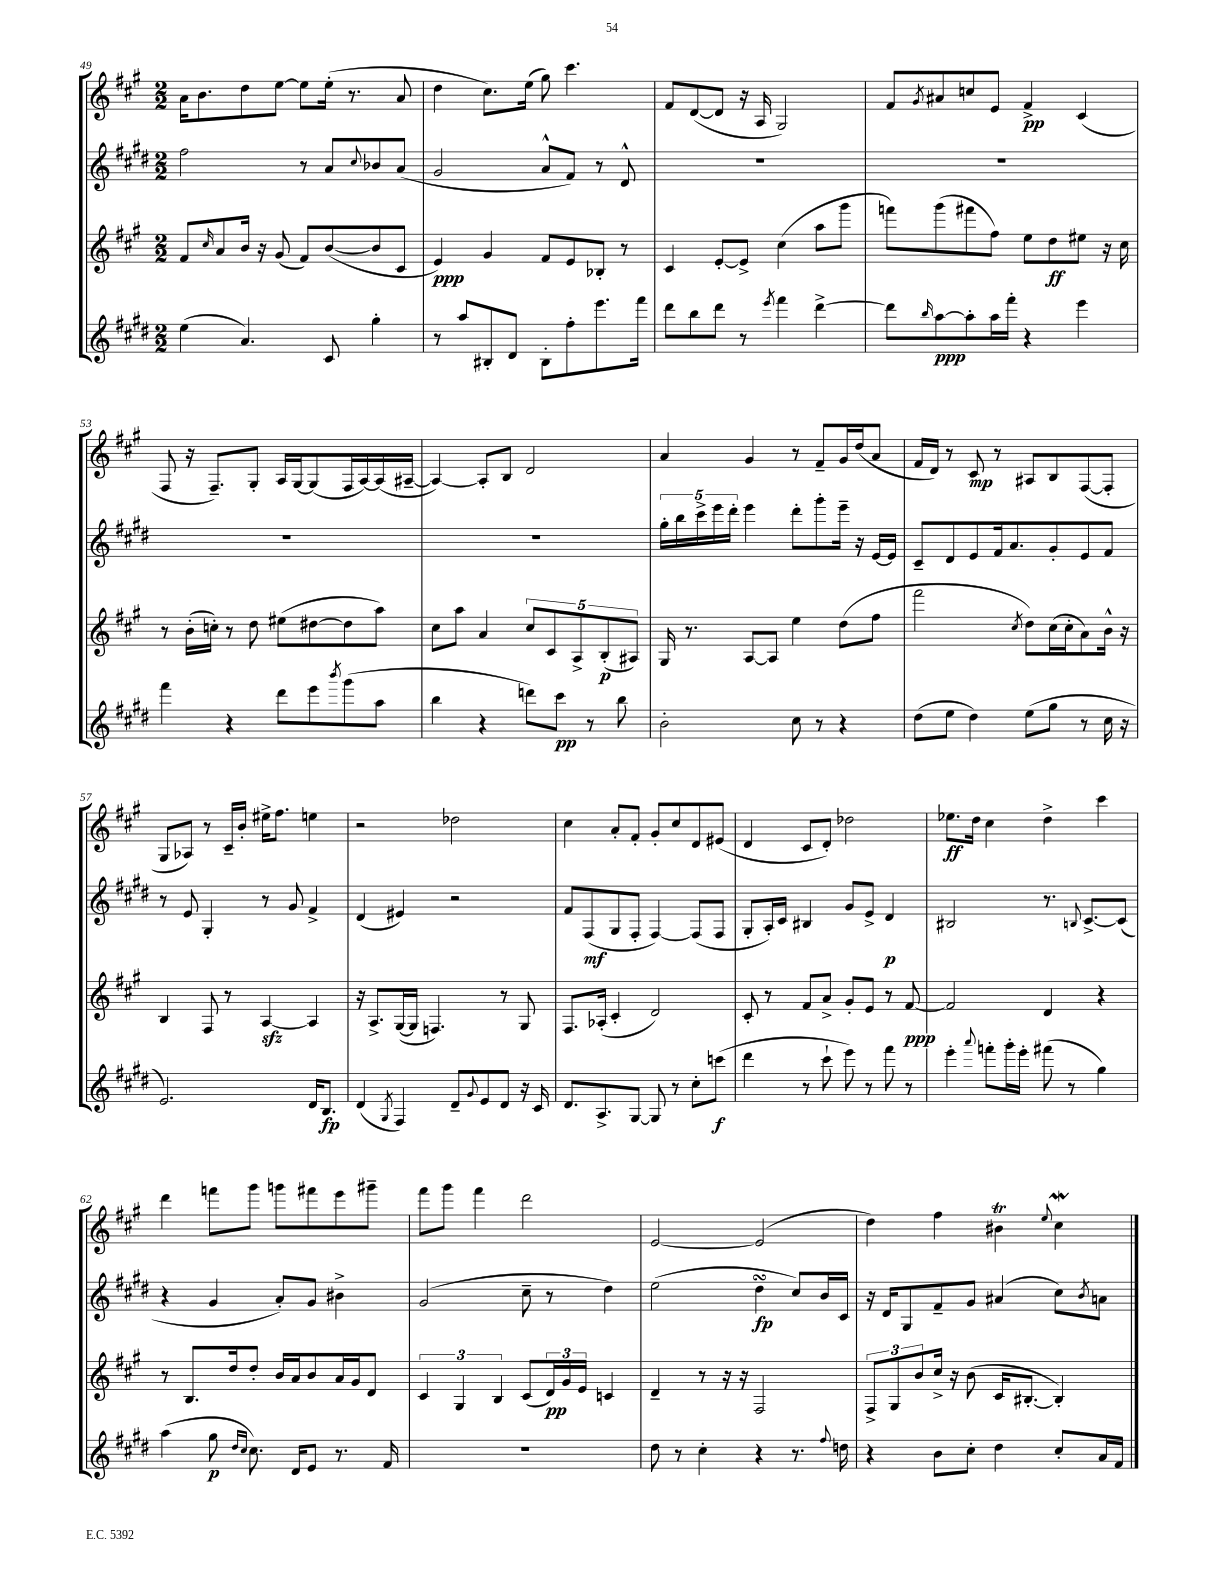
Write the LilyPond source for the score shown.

<<
\new StaffGroup <<
\new Staff = "s0" {
    \clef treble \key a \major \numericTimeSignature \time 2/2
    a'16 b'8. d''8 e''8~ e''8 e''16-.( r8. a'8 |
    d''4 cis''8.) e''16( gis''8) cis'''4. |
    fis'8 d'8~( d'8 r16 a16 gis2) |
    fis'8 \acciaccatura { gis'8 } ais'8 c''8 e'8 fis'4->\pp cis'4( |
    fis8 r16 fis8.--) gis8-. a16 gis16~ gis8( fis16 a16~) a16( ais16~-- |
    ais4~) ais8-. b8 d'2 |
    a'4 gis'4 r8 fis'8-- gis'16 d''16( a'8 |
    fis'16 d'16) r8 cis'8\mp r8 ais8 b8 fis8~( fis8-. |
    gis8 aes8) r8 cis'16-- b'16-. eis''16-> fis''8. e''4 |
    r2 des''2 |
    cis''4 a'8-. fis'8-. gis'8-. cis''8 d'8 eis'8( |
    d'4 cis'8 d'8-.) des''2 |
    ees''8.\ff d''16 cis''4 d''4-> cis'''4 |
    d'''4 f'''8 gis'''8 g'''8 fis'''8 e'''8 gis'''8-- |
    fis'''8 gis'''8 fis'''4 d'''2 |
    e'2~ e'2( |
    d''4) fis''4 bis'4\trill \appoggiatura { e''8 } cis''4\mordent \bar "|." |
}
\new Staff = "s1" {
    \clef treble \key e \major \numericTimeSignature \time 2/2
    fis''2 r8 a'8 \appoggiatura { cis''8 } bes'8 a'8( |
    gis'2 a'8-^ fis'8) r8 dis'8-^ |
    R1 |
    R1 |
    R1 |
    R1 |
    \tuplet 5/4 { gis''16-. b''16 cis'''16-> e'''16 dis'''16-. } e'''4 dis'''8-. gis'''8-. e'''16-- r16 e'16~ e'16 |
    cis'8-- dis'8 e'8 fis'16 a'8. gis'8-. e'8 fis'8 |
    r8 e'8 gis4-. r8 gis'8 fis'4-> |
    dis'4( eis'4) r2 |
    fis'8 fis8\mf( gis8 fis8-. fis4~) fis8( fis8 |
    gis8-. a16-.) cis'16 bis4 gis'8 e'8-> dis'4\p |
    bis2 r8. \appoggiatura { b8 } cis'8.~-> cis'8( |
    r4 gis'4 a'8-.) gis'8 bis'4-> |
    gis'2( cis''8-- r8 dis''4) |
    e''2( dis''4\turn\fp cis''8) b'16 cis'16 |
    r16 dis'16 gis8 fis'8-- gis'8 ais'4( cis''8) \acciaccatura { b'8 } a'8 \bar "|." |
}
\new Staff = "s2" {
    \clef treble \key a \major \numericTimeSignature \time 2/2
    fis'8 \grace { cis''16 } a'8 b'16 r16 gis'8( fis'8) b'8~( b'8 cis'8 |
    e'4\ppp) gis'4 fis'8 e'8 bes8-. r8 |
    cis'4 e'8~-. e'8-> cis''4( a''8 gis'''8 |
    f'''8) gis'''8( fis'''8 fis''8) e''8 d''8\ff eis''8 r16 cis''16 |
    r8 b'16-.( c''16-.) r8 d''8 eis''8( dis''8~ dis''8 a''8) |
    cis''8 a''8 a'4 \tuplet 5/4 { cis''8 cis'8 a8-> b8-.\p( ais8) } |
    gis16 r8. a8~ a8 e''4 d''8( fis''8 |
    fis'''2 \acciaccatura { cis''8 } d''8) cis''16( cis''16-. a'8) b'16-^ r16 |
    b4 fis8 r8 a4~\sfz a4 |
    r16 a8.-> gis16~( gis16 f4.) r8 gis8 |
    fis8. aes16-.( cis'4-. d'2) |
    cis'8-. r8 fis'8 a'8-> gis'8-. e'8 r8 fis'8~\ppp |
    fis'2 d'4 r4 |
    r8 b8. d''16 d''8-. b'16 a'16 b'8 a'16 gis'16 d'8 |
    \tuplet 3/2 { cis'4 gis4 b4 } cis'8( \tuplet 3/2 { d'16\pp) gis'16 e'16 } c'4 |
    d'4-- r8 r16 r16 fis2 |
    \tuplet 3/2 { fis8-> gis8 b'8 } cis''16-> r16 b'8( cis'16 bis8.~-. bis4-.) \bar "|." |
}
\new Staff = "s3" {
    \clef treble \key e \major \numericTimeSignature \time 2/2
    e''4( a'4.) cis'8 gis''4-. |
    r8 a''8 bis8-. dis'8 bis8-. fis''8-. e'''8. fis'''16 |
    dis'''8 b''8 dis'''8 r8 \acciaccatura { e'''8 } fis'''4 dis'''4~-> |
    dis'''8 \grace { b''16 } a''8~\ppp a''8-. a''16 fis'''16-. r4 e'''4 |
    fis'''4 r4 dis'''8 e'''8 \acciaccatura { b'''8 } gis'''8( a''8 |
    b''4 r4 d'''8) cis'''8\pp r8 b''8 |
    b'2-. cis''8 r8 r4 |
    dis''8( e''8 dis''4) e''8( gis''8 r8 cis''16 r16 |
    e'2.) dis'16 b8.\fp |
    dis'4( \acciaccatura { gis8 } fis4) dis'8-- \appoggiatura { gis'8 } e'8 dis'8 r16 cis'16 |
    dis'8. a8.-> gis8~ gis8 r8 cis''8-. c'''8\f( |
    dis'''4 r8 cis'''8-! e'''8) r8 fis'''8 r8 |
    e'''4-. \appoggiatura { a'''8 } f'''8-. gis'''16-. e'''16-. fis'''8( r8 gis''4) |
    a''4( gis''8\p \grace { dis''16 cis''16 } cis''8.) dis'16 e'8 r8. fis'16 |
    R1 |
    dis''8 r8 cis''4-. r4 r8. \appoggiatura { fis''8 } d''16 |
    r4 b'8 cis''8-. dis''4 cis''8-. a'16 fis'16 \bar "|." |
}
>>
>>
\layout { \context { \Score currentBarNumber = #49 } }
